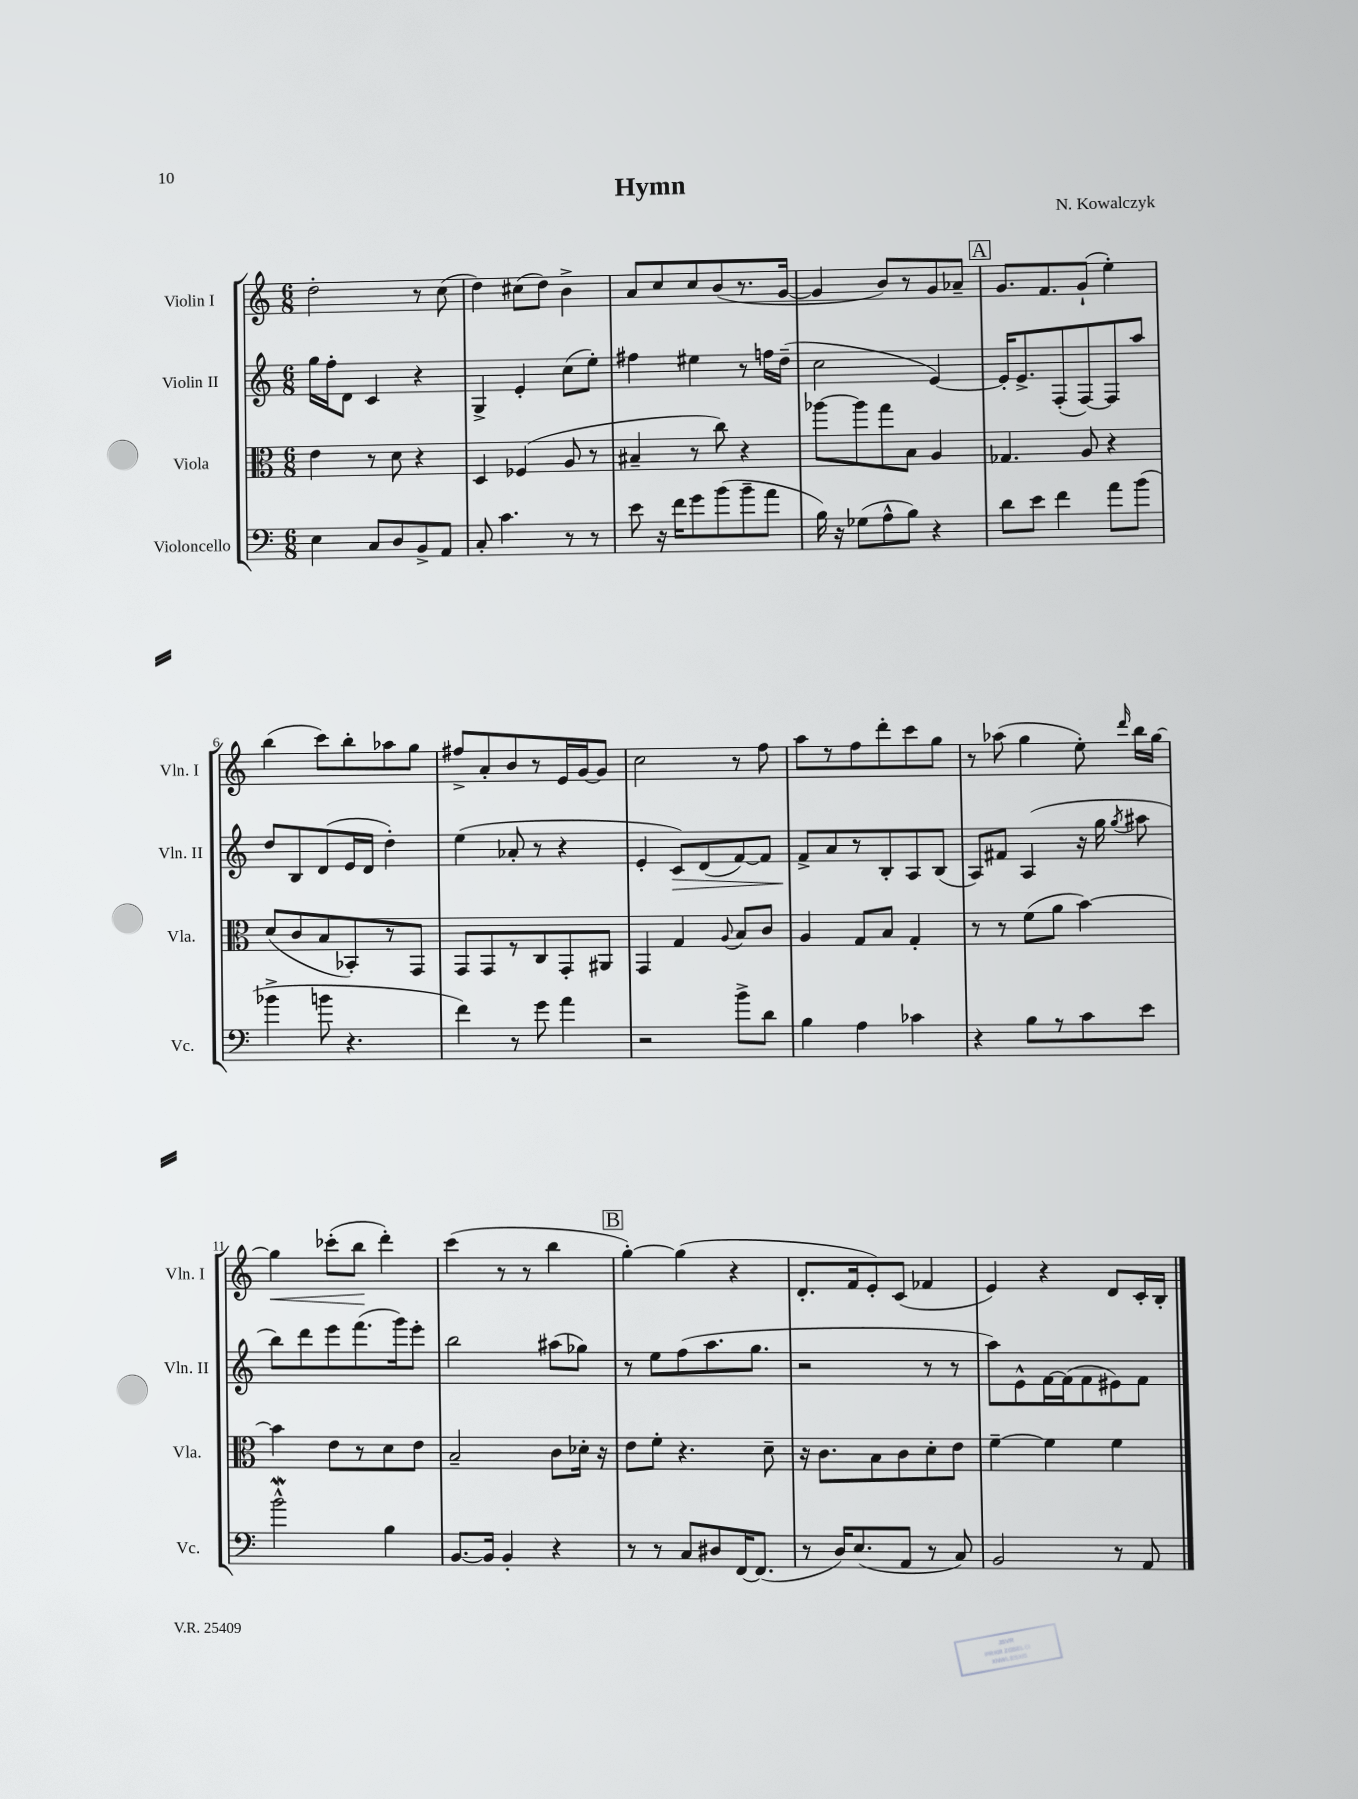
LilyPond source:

\header { title = "Hymn" composer = "N. Kowalczyk" }
<<
\new StaffGroup <<
\new Staff = "s0" \with { instrumentName = "Violin I" shortInstrumentName = "Vln. I" } {
    \clef treble \key c \major \numericTimeSignature \time 6/8
    \autoBeamOff d''2-. r8 c''8( |
    d''4) cis''8[( d''8]) b'4-> |
    a'8[ c''8 c''8 b'8( r8. g'16]~ |
    g'4 b'8[) r8 g'8 aes'8]-- |
    \mark \markup { \box "A" } g'8.[ f'8. g'8]-!( e''4-.) |
    b''4( c'''8[) b''8-. aes''8 g''8] |
    fis''8[-> a'8-. b'8 r8 e'16 g'16~ g'8] |
    c''2 r8 f''8 |
    a''8[ r8 f''8 d'''8-. c'''8 g''8] |
    r8 aes''8( g''4 e''8-.) \grace { d'''16 } b''16[ g''16]~ |
    g''4\< ces'''8[-.( b''8]\! d'''4-.) |
    c'''4( r8 r8 b''4 |
    \mark \markup { \box "B" } g''4~-.) g''4( r4 |
    d'8.[-. f'16 e'8-.) c'8]( fes'4 |
    e'4) r4 d'8[ c'16-. b16]-. \bar "|." |
}
\new Staff = "s1" \with { instrumentName = "Violin II" shortInstrumentName = "Vln. II" } {
    \clef treble \key c \major \numericTimeSignature \time 6/8
    \autoBeamOff g''16[ f''16-. d'8] c'4 r4 |
    g4-> e'4-. c''8[( e''8]-.) |
    fis''4 eis''4 r8 f''16[ d''16]--( |
    c''2 e'4~) |
    \mark \markup { \box "A" } e'16[-. e'8.-> f8-.( f8~) f8 a''8] |
    d''8[ b8 d'8( e'16 d'16] d''4-.) |
    e''4( aes'8-. r8 r4 |
    e'4-. c'8[\>) d'8( f'8~) f'8] |
    f'8[->\! a'8 r8 b8-. a8 b8]( |
    a8[) fis'8] a4( r16 g''16 \acciaccatura { g''8 } ais''8 |
    b''8[) d'''8 e'''8 f'''8.( g'''16) e'''8]-. |
    b''2 ais''8[( ges''8]) |
    \mark \markup { \box "B" } r8 e''8[ f''8( a''8. g''8.] |
    r2 r8 r8 |
    a''8[) e'8-^ f'16~ f'16( f'8 eis'8) f'8] \bar "|." |
}
\new Staff = "s2" \with { instrumentName = "Viola" shortInstrumentName = "Vla." } {
    \clef alto \key c \major \numericTimeSignature \time 6/8
    \autoBeamOff e'4 r8 d'8 r4 |
    d4 fes4( a8 r8 |
    bis4-- r8 c''8) r4 |
    aes''8[~ aes''8 g''8 b8] a4 |
    \mark \markup { \box "A" } ges4. a8 r4 |
    d'8[( c'8 b8 bes,8-.) r8 g,8] |
    g,8[ g,8 r8 c8 g,8-. ais,8] |
    g,4 g4 \appoggiatura { a8 } b8[ c'8] |
    a4 g8[ b8] g4-. |
    r8 r8 f'8[( a'8] b'4~) |
    b'4 e'8[ r8 d'8 e'8] |
    b2-- c'8[ des'16]-. r16 |
    \mark \markup { \box "B" } e'8[ f'8]-. r4. d'8-- |
    r16 c'8.[ b8 c'8 d'8-. e'8] |
    f'4~-- f'4 f'4 \bar "|." |
}
\new Staff = "s3" \with { instrumentName = "Violoncello" shortInstrumentName = "Vc." } {
    \clef bass \key c \major \numericTimeSignature \time 6/8
    \autoBeamOff e4 c8[ d8 b,8-> a,8] |
    c8-. c'4. r8 r8 |
    e'8 r16 f'16[ g'8 b'8( b'8-- a'8] |
    b16) r16 ges8[( a8-^ b8]) r4 |
    \mark \markup { \box "A" } d'8[ e'8] f'4 a'8[ b'8]( |
    bes'4-> b'8 r4. |
    f'4) r8 g'8 a'4 |
    r2 b'8[-> d'8] |
    b4 a4 ces'4 |
    r4 b8[ r8 c'8 e'8] |
    b'2-^\mordent b4 |
    b,8.[~ b,16] b,4-. r4 |
    \mark \markup { \box "B" } r8 r8 c8[ dis8 f,16~ f,8.]( |
    r8 d16[) e8.( a,8] r8 c8) |
    b,2 r8 a,8 \bar "|." |
}
>>
>>
